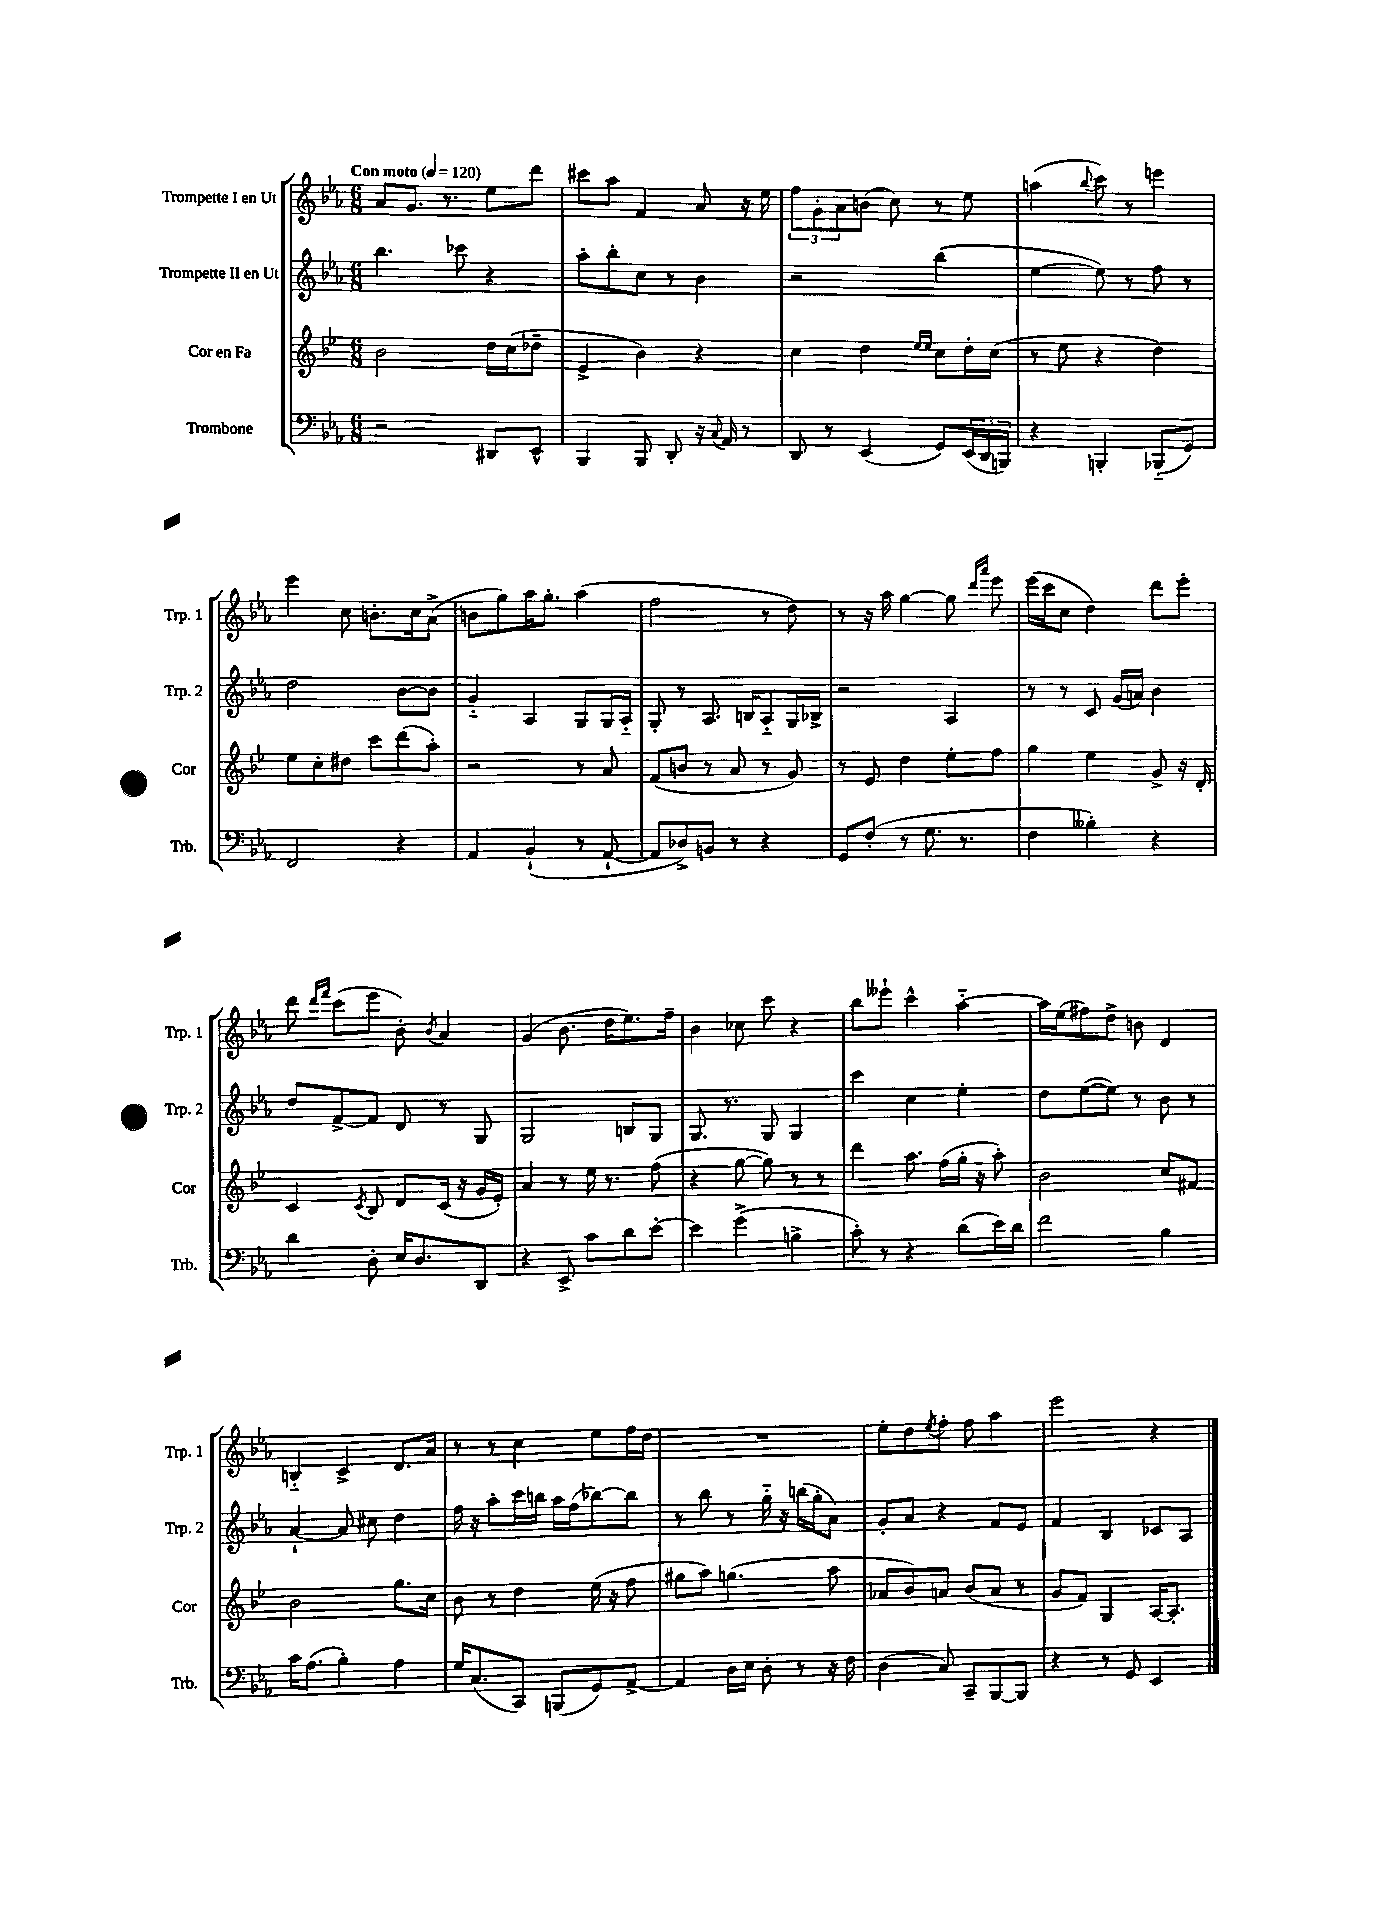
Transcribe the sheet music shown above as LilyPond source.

<<
\new StaffGroup <<
\new Staff = "s0" \with { instrumentName = "Trompette I en Ut" shortInstrumentName = "Trp. 1" } {
    \clef treble \key ees \major \numericTimeSignature \time 6/8 \tempo "Con moto" 4 = 120
    aes'8 g'8. r8. ees''8 d'''8 |
    cis'''8 aes''8 f'4 aes'8 r16 ees''16 |
    \tuplet 3/2 { f''8 g'8-. aes'8 } b'8( c''8) r8 ees''8 |
    a''4( \appoggiatura { bes''8 } c'''8) r8 e'''4 |
    ees'''4 c''8 b'8.-. c''16 aes'8->( |
    b'8 g''8) aes''16 g''8.-. aes''4( |
    f''2 r8 d''8) |
    r8 r16 aes''16 g''4~ g''8 \grace { d'''16 aes'''16 } ees'''8 |
    ees'''16( c'''16 c''8 d''4) d'''8 ees'''8-. |
    d'''8 \grace { d'''16 f'''16 } c'''8( ees'''8 bes'8-.) \acciaccatura { bes'8 } aes'4 |
    g'4( bes'8. d''16 ees''8.) f''16-- |
    bes'4 ces''8 c'''8 r4 |
    bes''8 eeses'''8-! c'''4-^ aes''4~-_ |
    aes''16 ees''16( fis''8) d''8-> b'8 d'4 |
    b4-_ c'4-> d'8. aes'16 |
    r8 r8 c''4 ees''8 f''16 d''16 |
    R2. |
    ees''8-. d''8 \acciaccatura { ees''8 } f''8-. f''8 aes''4 |
    ees'''2 r4 \bar "|." |
}
\new Staff = "s1" \with { instrumentName = "Trompette II en Ut" shortInstrumentName = "Trp. 2" } {
    \clef treble \key ees \major \numericTimeSignature \time 6/8
    bes''4. ces'''8 r4 |
    aes''8-. bes''8-. c''8 r8 bes'4 |
    r2 bes''4( |
    ees''4~ ees''8) r8 f''8 r8 |
    d''2 bes'8~ bes'8 |
    g'4-_ aes4 g8 g16 aes16-_ |
    g8-. r8 aes8. b16 aes8-_ g16 bes16-> |
    r2 aes4 |
    r8 r8 c'8 g'16( a'16) bes'4 |
    d''8 f'8~-> f'8 d'8 r8 g8 |
    g2 b8 g8 |
    g8. r8. g8 g4 |
    c'''4 c''4 ees''4-. |
    d''8 ees''8~( ees''8) r8 bes'8 r8 |
    aes'4~-! aes'8 cis''8 d''4 |
    f''16 r16 aes''8-. c'''16 b''16 aes''16 f''16( bes''8~) bes''8 |
    r8 bes''8 r8 g''16-_ r16 b''16( g''16-. aes'8) |
    g'8-. aes'8 r4 f'8 ees'8 |
    f'4 bes4 ces'8 aes8 \bar "|." |
}
\new Staff = "s2" \with { instrumentName = "Cor en Fa" shortInstrumentName = "Cor" } {
    \clef treble \key bes \major \numericTimeSignature \time 6/8
    bes'2 d''16 c''16( des''8-- |
    ees'4-> bes'4) r4 |
    c''4 d''4 \grace { ees''16 ees''16 } c''8 d''16-. c''16( |
    r8 ees''8 r4 d''4) |
    ees''8 c''8-. dis''8 c'''8 d'''8( a''8-.) |
    r2 r8 a'8 |
    f'8( b'8 r8 a'8 r8 g'8) |
    r8 ees'8 d''4 ees''8-. f''8 |
    g''4 ees''4 g'8-> r16 d'16-. |
    c'4 \acciaccatura { c'8 } bes8 d'8 c'16( r16 g'16 ees'16-.) |
    a'4 r8 ees''16 r8. f''8( |
    r4 g''8~ g''8) r8 r8 |
    d'''4 a''8. f''16( g''16-. r16 a''8-.) |
    bes'2 c''8 fis'8 |
    bes'2 g''8. c''16 |
    bes'8 r8 d''4 ees''16( r16 f''8 |
    gis''8 a''8) g''4.( a''8 |
    aes'8 bes'8) a'8 bes'8( a'8 r8 |
    g'8 f'8) g4 a16~ a8.-. \bar "|." |
}
\new Staff = "s3" \with { instrumentName = "Trombone" shortInstrumentName = "Trb." } {
    \clef bass \key ees \major \numericTimeSignature \time 6/8
    r2 dis,8 ees,8-^ |
    bes,,4 bes,,8 d,8-. r16 \appoggiatura { c8 } aes,16 r8 |
    d,8 r8 ees,4( g,8) \tuplet 3/2 { ees,16( d,16 b,,16) } |
    r4 b,,4-. bes,,8-_( g,8) |
    f,2 r4 |
    aes,4 bes,4-!( r8 aes,8~-! |
    aes,8 des8->) b,8 r8 r4 |
    g,8 f8-.( r8 g8. r8. |
    f4 beses4-.) r4 |
    d'4 d8-. ees16 d8. d,8 |
    r4 ees,8-> c'8 d'8 ees'8~-. |
    ees'4 g'4->( b4-> |
    c'8-.) r8 r4 d'8( ees'16) d'16 |
    f'2 bes4 |
    c'16 aes8.( bes4-.) aes4 |
    g16 c8.( c,8) b,,8( g,8) aes,8~-> |
    aes,4 d16 ees16 d8-. r8 r16 f16 |
    d4( c8) c,8-- bes,,8~ bes,,8 |
    r4 r8 g,8 ees,4 \bar "|." |
}
>>
>>
\layout { \context { \Score \remove "Bar_number_engraver" } }
